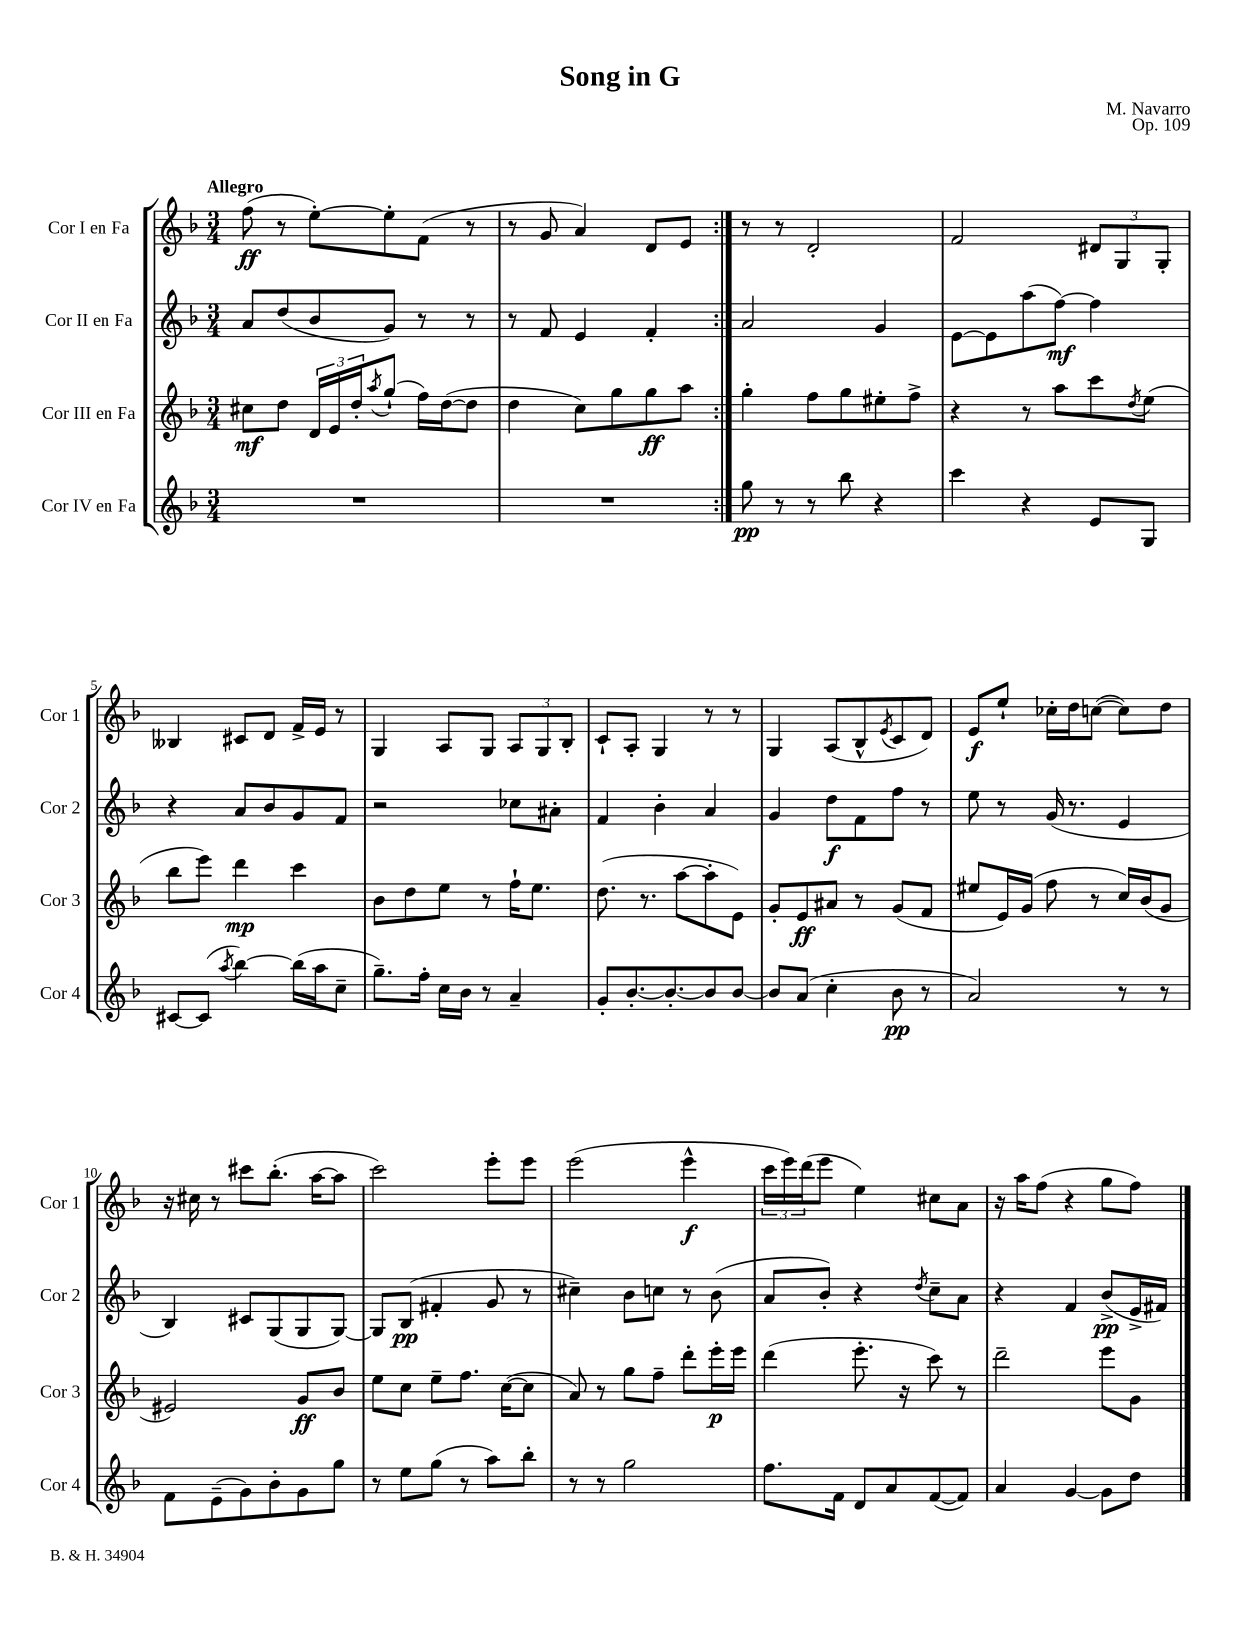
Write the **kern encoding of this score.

**kern	**kern	**kern	**kern
*staff4	*staff3	*staff2	*staff1
*clefG2	*clefG2	*clefG2	*clefG2
*k[b-]	*k[b-]	*k[b-]	*k[b-]
*M3/4	*M3/4	*M3/4	*M3/4
2.r	8cc#\L	8a/L	(8ff\
.	8dd\J	(8dd/	8r
.	24d/LL	8b-/	[8ee'\L)
.	24e/	.	.
.	24dd'/J	.	.
.	8qaa/	.	.
.	(8gg`/J	8g/J)	8ee'\]
.	16ff\LL)	8r	(8f\J
.	([16dd\J	.	.
.	8dd\]J	8r	8r
=	=	=	=
2.r	4dd\	8r	8r
.	.	8f/	8g/
.	8cc\L)	4e/	4a/)
.	8gg\	.	.
.	8gg\	4f'/	8d/L
.	8aa\J	.	8e/J
=:|!	=:|!	=:|!	=:|!
8gg\	4gg'\	2a/	8r
8r	.	.	8r
8r	8ff\L	.	2d'/
8bb-\	8gg\	.	.
4r	8ee#'\	4g/	.
.	8ff^\J	.	.
=	=	=	=
4ccc\	4r	[8e\L	2f/
.	.	8e\]	.
4r	8r	(8aa\	.
.	8aa\L	[8ff\J)	.
8e/L	8ccc\	4ff\]	12d#/L
.	.	.	12G/
.	8qdd/	.	.
8G/J	(8ee\J	.	.
.	.	.	12G'/J
=	=	=	=
[8c#/L	8bb-\L	4r	4B--/
(8c#/]J	8eee\J)	.	.
8qaa/	.	.	.
[4bb-\)	4ddd\	8a/L	8c#/L
.	.	8b-/	8d/J
(16bb-\]LL	4ccc\	8g/	16f^/LL
16aa\J	.	.	16e/JJ
8cc~\J	.	8f/J	8r
=	=	=	=
8.gg~\L)	8b-\L	2r	4G/
.	8dd\	.	.
16ff'\Jk	.	.	.
16cc\LL	8ee\J	.	8A/L
16b-\JJ	.	.	.
8r	8r	.	8G/J
4a~/	16ff`\LK	8cc-\L	12A/L
.	8.ee\J	.	.
.	.	.	12G/
.	.	8a#'\J	.
.	.	.	12B-'/J
=	=	=	=
8g'/L	(8.dd\	4f/	8c`/L
[8.b-'/	.	.	8A'/J
.	8.r	.	.
.	.	4b-'\	4G/
8.b-'/_	.	.	.
.	[8aa\L	.	.
8b-/]	8aa'\]	4a/	8r
[8b-/J	8e\J)	.	8r
=	=	=	=
8b-/]L	8g'/L	4g/	4G/
(8a/J	8e/	.	.
4cc'\	8a#/J	8dd\L	(8A/L
.	8r	8f\	8B-^^/
.	.	.	8qe/
8b-\	(8g/L	8ff\J	8c/
8r	8f/J	8r	8d/J)
=	=	=	=
2a/)	8ee#/L	8ee\	8e/L
.	16e/L)	8r	8ee`/J
.	(16g/JJ	.	.
.	8ff\	(16g/	16cc-'\LL
.	.	8.r	16dd\J
.	8r	.	([8cc\J
8r	16cc/LL)	4e/	8cc\]L)
.	(16b-/J	.	.
8r	8g/J	.	8dd\J
=	=	=	=
8f\L	2e#/)	4B-/)	16r
.	.	.	16cc#\
(8e~\	.	.	8r
8g\)	.	8c#/L	8ccc#\L
8b-'\	.	(8G/	(8.bb-'\J
8g\	8g/L	8G/	.
.	.	.	[16aa\LK
8gg\J	8b-/J	[8G/J)	8aa\]J
=	=	=	=
8r	8ee\L	8G/]L	2ccc\)
8ee\L	8cc\J	(8B-/J	.
(8gg\J	8ee~\L	4f#'/	.
8r	8.ff\J	.	.
8aa\L)	.	8g/	8eee'\L
.	([16cc\LK	.	.
8bb-'\J	8cc\]J	8r	8eee\J
=	=	=	=
8r	8a/)	4cc#~\)	(2eee\
8r	8r	.	.
2gg\	8gg\L	8b-\L	.
.	8ff~\J	8cc\J	.
.	8ddd'\L	8r	4eee^^\
.	16eee'\L	(8b-\	.
.	16eee\JJ	.	.
=	=	=	=
8.ff\L	(4ddd\	8a/L	24ccc\LL
.	.	.	24eee\)
.	.	.	(24ddd\J
.	.	8b-'/J)	8eee\J
16f\Jk	.	.	.
8d/L	8.eee'\	4r	4ee\)
8a/	.	.	.
.	16r	.	.
.	.	8qdd/	.
([8f/	8ccc\)	8cc~\L	8cc#\L
8f/]J)	8r	8a\J	8a\J
=	=	=	=
4a/	2ddd~\	4r	16r
.	.	.	16aa\LK
.	.	.	(8ff\J
[4g/	.	4f/	4r
8g\]L	8eee\L	(8b-^/L	8gg\L
8dd\J	8g\J	16e^/L	8ff\J)
.	.	16f#/JJ)	.
==	==	==	==
*-	*-	*-	*-
